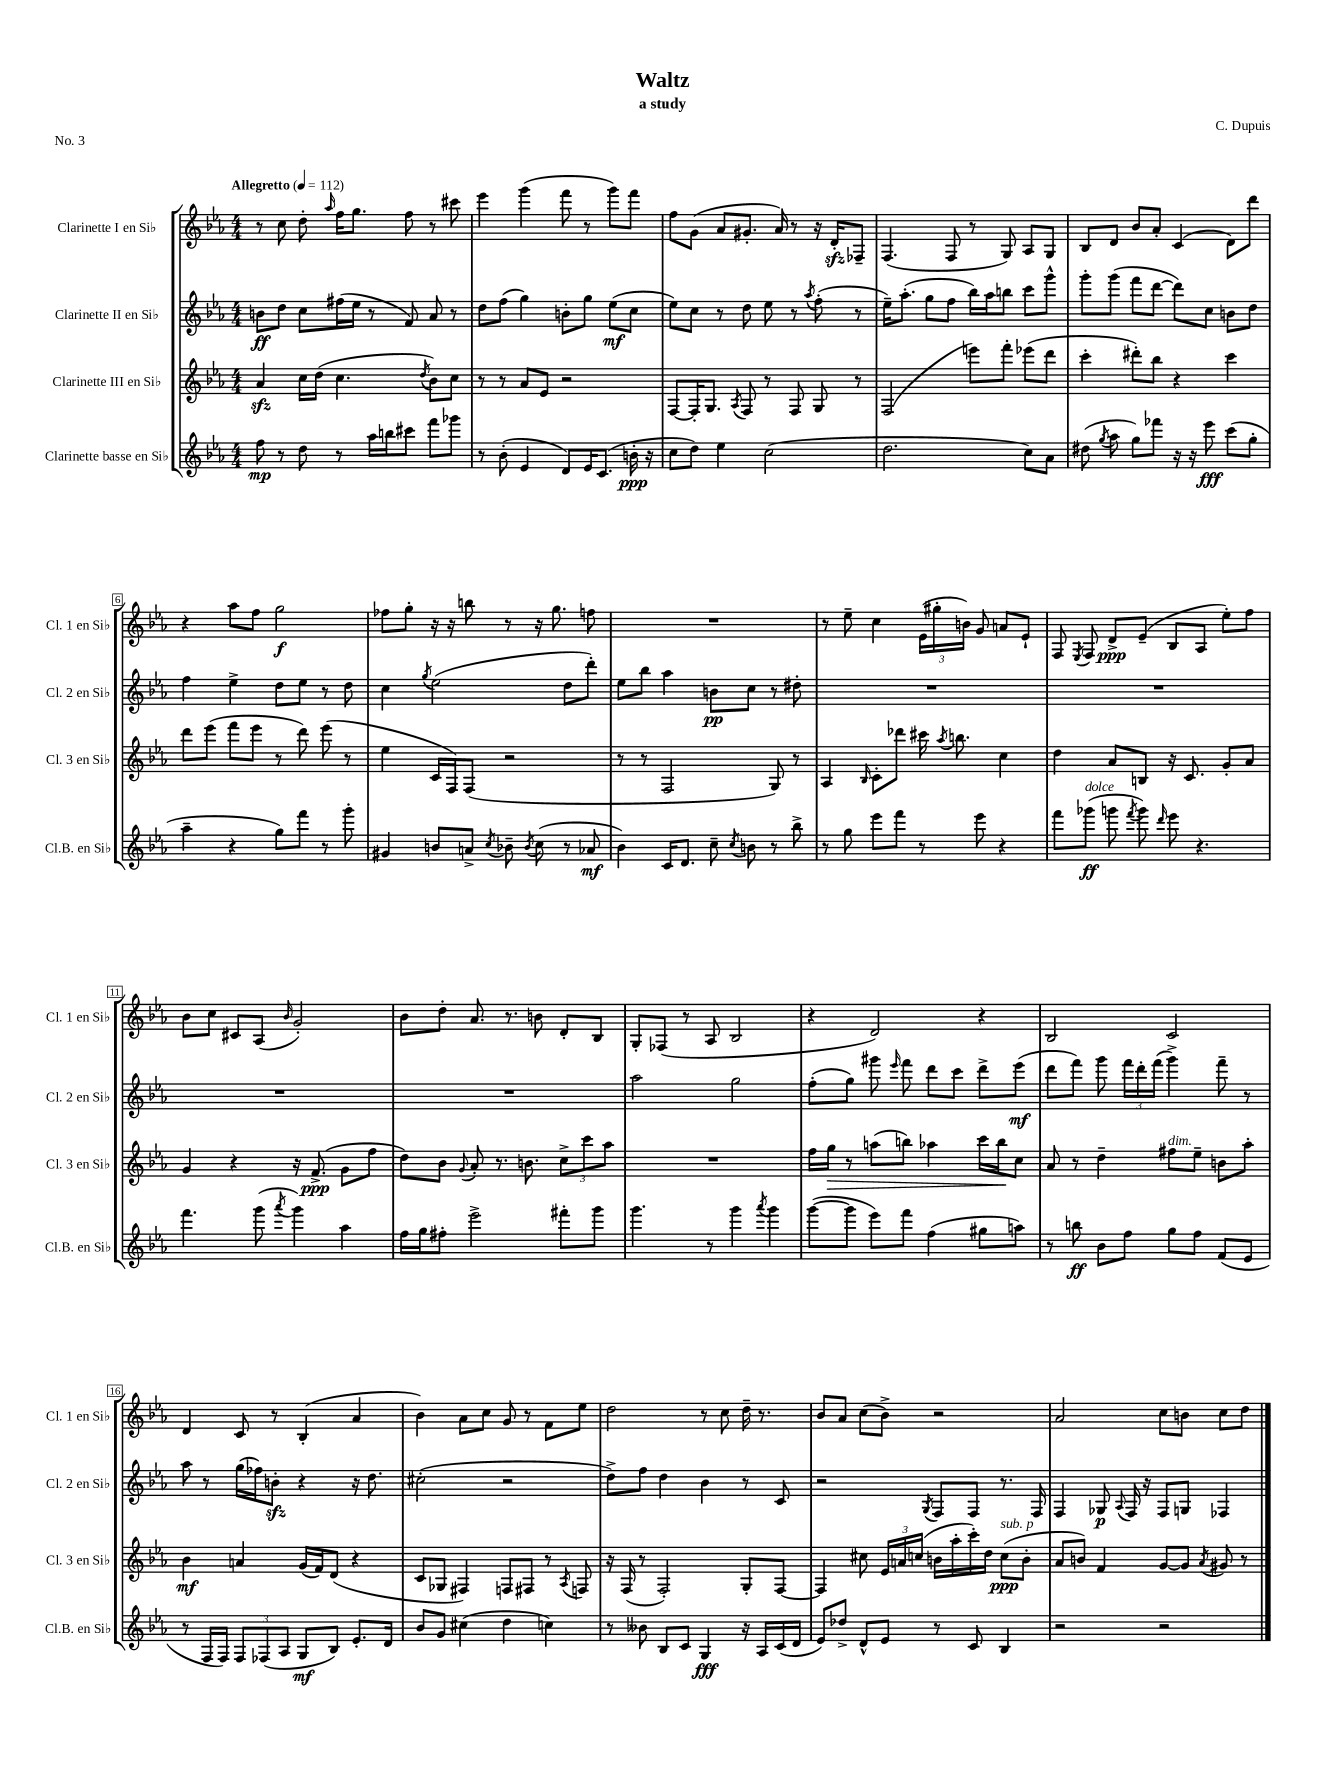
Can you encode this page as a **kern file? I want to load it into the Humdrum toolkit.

**kern	**kern	**kern	**kern
*staff4	*staff3	*staff2	*staff1
*clefG2	*clefG2	*clefG2	*clefG2
*k[b-e-a-]	*k[b-e-a-]	*k[b-e-a-]	*k[b-e-a-]
*M4/4	*M4/4	*M4/4	*M4/4
*MM112	*MM112	*MM112	*MM112
8ff	4a-	8b	8r
8r	.	8dd	8cc
8dd	16cc	8cc	8dd'
.	(16dd	.	.
.	.	.	16qqaa-
8r	4.cc	(16ff#	16ff
.	.	16ee-	8.gg
16aa-	.	8r	.
16bb	.	.	.
8ccc#	.	8f)	8ff
.	8qdd	.	.
8fff	8b-)	8a-	8r
8ggg-	8cc	8r	8ccc#
=	=	=	=
8r	8r	8dd	4eee-
(8b-'	8r	(8ff	.
4e-	8a-	4gg)	(4ggg
.	8e-	.	.
8d)	2r	8b'	8fff
16e-	.	8gg	8r
(8.c	.	.	.
.	.	(8ee-	8ggg)
16b'	.	8cc	8fff
16r	.	.	.
=	=	=	=
8cc	[8F	8ee-)	8ff
8dd)	16F']	8cc	(8g
.	8.G	.	.
4ee-	.	8r	8a-
.	8qA-	.	.
.	8F	8dd	8.g#'
(2cc	8r	8ee-	.
.	.	.	16a-)
.	8F	8r	8r
.	.	8qaa-	.
.	8G	(8ff'	16r
.	.	.	16d'
.	8r	8r	8F-~
=	=	=	=
2.dd	(2F	16ee-~)	(4.F
.	.	(8.aa-'	.
.	.	8gg	.
.	.	8ff	8F
.	8eee)	16bb-)	8r
.	.	16aa-	.
.	8fff'	8bb	8G)
8cc)	(8eee-	8ccc	8A-
8a-	8ddd	8ggg^^	8G
=	=	=	=
(8dd#	4ccc'	8ggg'	8B-
8qgg	.	.	.
8aa-	.	(8ggg	8d
8gg)	8ddd#')	8fff	8b-
8fff-	8bb-	[8ddd	8a-'
16r	4r	8ddd])	(4c
16r	.	.	.
8eee-	.	8cc	.
(8ccc	4ccc	8b	8d)
8gg'	.	8dd	8ddd
=	=	=	=
4aa-~	8ddd	4ff	4r
.	(8eee-	.	.
4r	8fff	4ee-^	8aa-
.	8eee-	.	8ff
8gg)	8r	8dd	2gg
8fff	8ddd)	8ee-	.
8r	(8eee-	8r	.
8ggg'	8r	8dd	.
=	=	=	=
4g#	4ee-	4cc	8ff-
.	.	.	8gg'
.	.	8qgg	.
8b	16c	(2ee-	16r
.	16F)	.	16r
8a^	(8F	.	8bb
8qcc	.	.	.
8b-~	2r	.	8r
8qb-	.	.	.
(8cc	.	.	16r
.	.	.	8.gg
8r	.	8dd	.
8a-	.	8ddd')	8ff
=	=	=	=
4b-)	8r	8ee-	1r
.	8r	8bb-	.
16c	2F	4aa-	.
8.d	.	.	.
8cc~	.	8b	.
8qcc	.	.	.
8b	.	8cc	.
8r	8G)	8r	.
8bb-^	8r	8dd#'	.
=	=	=	=
8r	4A-	1r	8r
8gg	.	.	8ee-~
.	16qqB-	.	.
8eee-	8c'	.	4cc
8fff	8ddd-	.	.
8r	16ccc#	.	(24e-
.	.	.	24gg#'
.	8qaa-	.	.
.	8.bb	.	.
.	.	.	24b)
8eee-	.	.	8g
4r	4cc	.	8a
.	.	.	8e-`
=	=	=	=
8fff	4dd	1r	8F
.	.	.	8qE-
(8ggg-	.	.	8F
8ggg	8a-	.	8d^
8qfff	.	.	.
8ggg)	8B	.	(8e-~
16qqddd	.	.	.
8eee-	16r	.	8B-
.	8.c	.	.
4.r	.	.	8A-
.	8g'	.	8ee-')
.	8a-	.	8ff
=	=	=	=
4.fff	4g	1r	8b-
.	.	.	8cc
.	4r	.	8c#
(8ggg	.	.	(8A-
8qaaa-	.	.	16qqb-
4ggg)	16r	.	2g')
.	(8.f^	.	.
4aa-	8g	.	.
.	8ff	.	.
=	=	=	=
16ff	8dd)	1r	8b-
16gg	.	.	.
8ff#'	8b-	.	8dd'
.	8qqg	.	.
2eee-^	8a-'	.	8.a-
.	8.r	.	.
.	.	.	8.r
.	8.b	.	.
.	.	.	8b
8fff#'	12cc^	.	8d'
.	12ccc	.	.
8ggg	.	.	8B-
.	12aa-	.	.
=	=	=	=
4.ggg	1r	2aa-	8G'
.	.	.	(8F-
.	.	.	8r
8r	.	.	8A-
4ggg	.	2gg	2B-
8qaaa-	.	.	.
4ggg	.	.	.
=	=	=	=
([8ggg	16ff	(8ff'	4r
.	16gg	.	.
8ggg]	8r	8gg)	.
8eee-)	(8aa	8ggg#	2d)
.	.	16qqeee-	.
8fff	8bb)	8fff	.
(4ff	4aa-	8ddd	.
.	.	8ccc	.
8gg#	16ccc	8ddd^	4r
.	16bb	.	.
8aa)	8cc	(8eee-	.
=	=	=	=
8r	8a-	8ddd	2B-
8bb	8r	8fff)	.
8b-	4dd~	8ggg	.
8ff	.	24fff	.
.	.	24ddd'	.
.	.	(24fff	.
8gg	8ff#	4ggg^)	2c
8ff	8ee-~	.	.
(8f	8b	8fff~	.
8e-	8aa-'	8r	.
=	=	=	=
8r	4b-	8aa-	4d
16F	.	8r	.
16F)	.	.	.
12F	4a	(16gg	8c
.	.	16ff-)	.
(12F-	.	.	.
.	.	8b'	8r
12A-	.	.	.
8G	(16g	4r	(4B-'
.	16f)	.	.
8B-)	(8d	.	.
8.e-'	4r	16r	4a-
.	.	8.dd	.
16d	.	.	.
=	=	=	=
8b-	8c	(2cc#'	4b-)
8g	8G-	.	.
(4cc#	4F#)	.	8a-
.	.	.	8cc
4dd	8F	2r	8g
.	8F#	.	8r
4cc)	8r	.	8f
.	8qA-	.	.
.	8F	.	8ee-
=	=	=	=
8r	16r	8dd^)	2dd
.	(16F	.	.
8b--	8r	8ff	.
8B-	2F')	4dd	.
8c	.	.	.
4G	.	4b-	8r
.	.	.	8cc
16r	8G'	8r	16dd~
16A-	.	.	8.r
(16c	[8F	8c	.
16d	.	.	.
=	=	=	=
8e-)	4F]	2r	8b-
8dd-^	.	.	8a-
8d^^	8cc#	.	(8cc
8e-	24e-	.	8b-^)
.	24a	.	.
.	(24cc	.	.
.	.	8qG	.
8r	16b	8F	2r
.	16aa-'	.	.
8c	16ccc')	8F	.
.	16dd	.	.
4B-	(8cc	8.r	.
.	8b'	.	.
.	.	16F	.
=	=	=	=
2r	8a-	4F	2a-
.	8b)	.	.
.	4f	8G-	.
.	.	8qqA-	.
.	.	16F	.
.	.	16r	.
2r	[8g	8F	8cc
.	8g]	8G	8b
.	8qa-	.	.
.	8g#	4F-	8cc
.	8r	.	8dd
==	==	==	==
*-	*-	*-	*-
